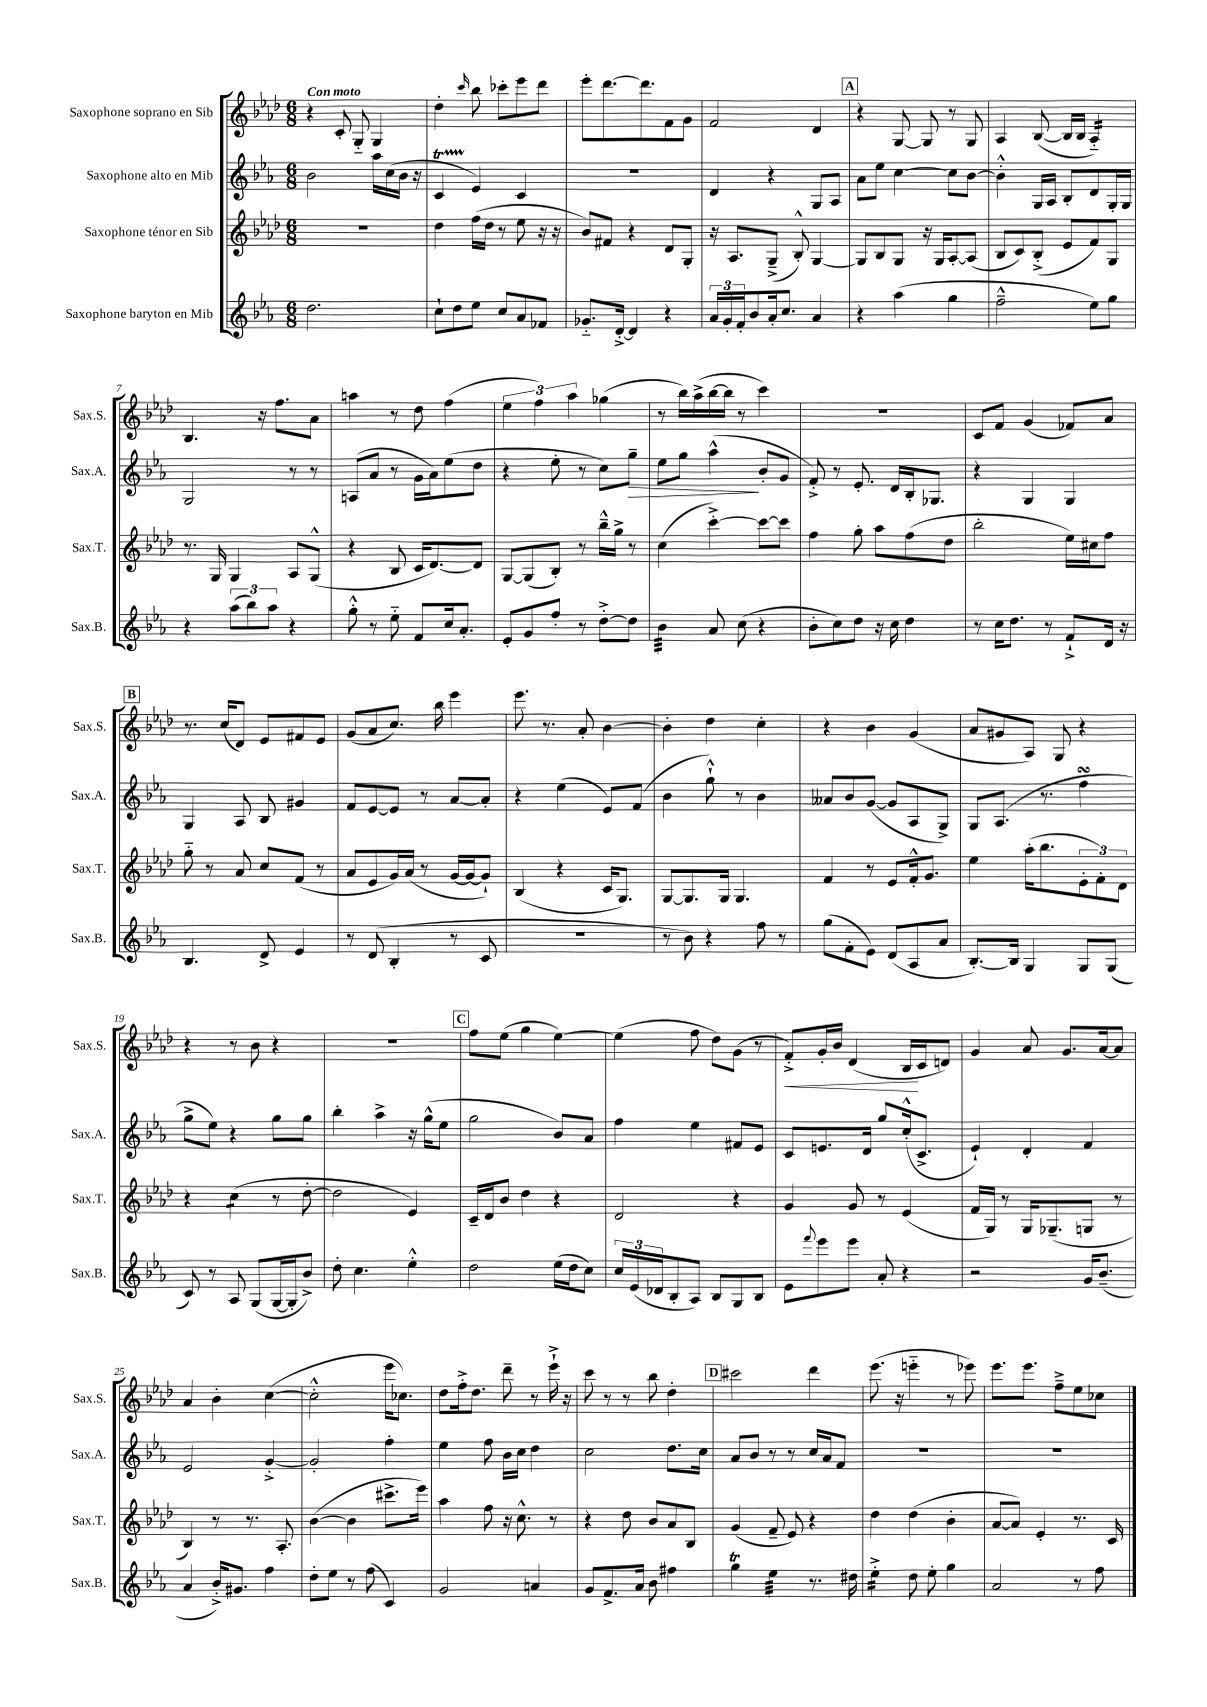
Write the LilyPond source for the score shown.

<<
\new StaffGroup <<
\new Staff = "s0" \with { instrumentName = "Saxophone soprano en Sib" shortInstrumentName = "Sax.S." } {
    \clef treble \key aes \major \numericTimeSignature \time 6/8 \tempo "Con moto"
    r4 c'8-. g8-_ g4 |
    des''4-. \grace { c'''16 } bes''8 ces'''8-. ees'''8 des'''8 |
    ees'''8-. des'''8.~ des'''8. f'8 g'8 |
    f'2 des'4 |
    \mark \markup { \box "A" } r4 g8~ g8 r8 g8 |
    aes4 bes8~( bes16 bes16 aes4:16-_) |
    bes4. r16 f''8. aes'8 |
    a''4 r8 des''8 f''4( |
    \tuplet 3/2 { ees''4 f''4) aes''4 } ges''4( |
    r8 bes''16) aes''16->( bes''16~ bes''16 r8 c'''4) |
    R2. |
    c'8 f'8 g'4( fes'8) aes'8 |
    \mark \markup { \box "B" } r8. c''16( des'8) ees'8 fis'8 ees'8 |
    g'8( aes'8 c''8.) bes''16 ees'''4 |
    ees'''8. r8. aes'8-. bes'4~ |
    bes'4-. des''4 c''4-. |
    r4 bes'4 g'4( |
    aes'8 gis'8 aes8) g8 r4 |
    r4 r8 bes'8 r4 |
    R2. |
    \mark \markup { \box "C" } f''8 ees''8( g''4 ees''4~) |
    ees''4( f''8 des''8) g'8( r8 |
    f'8-.->\<) g'16-. bes'16 des'4( bes16\! c'16 d'8) |
    g'4 aes'8 g'8. aes'16~ aes'8 |
    aes'4 bes'4-. c''4~( |
    c''2-.-^ ees'''16 ces''8.) |
    des''8 f''16-.-> des''8. des'''8-- r8 ees'''16-!-> r16 |
    c'''8 r8 r8 bes''8 des''4-. |
    \mark \markup { \box "D" } cis'''2 des'''4 |
    ees'''8.( r16 e'''4-_ r8 ees'''8) |
    ees'''8. ees'''8. f''8---> ees''8 ces''8 \bar "|." |
}
\new Staff = "s1" \with { instrumentName = "Saxophone alto en Mib" shortInstrumentName = "Sax.A." } {
    \clef treble \key ees \major \numericTimeSignature \time 6/8
    bes'2 aes''16 c''16( bes'16 r16 |
    c'4\startTrillSpan ees'4\stopTrillSpan) c'4 |
    R2. |
    d'4 r4 g8 aes8 |
    \mark \markup { \box "A" } aes'8 ees''8 c''4~ c''8 bes'8~ |
    bes'4-.-^ g16 aes16 bes8-. d'8 g16-. g16 |
    g2 r8 r8 |
    a8( aes'8 r8 g'16 aes'16) ees''8( d''8 |
    r4 ees''8-. r8 c''8) g''8--\> |
    ees''8 g''8 aes''4-^\!( bes'8-. g'8 |
    f'8-.->) r8 ees'8.-. d'16 bes16-. ges8. |
    r4 g4 g4 |
    \mark \markup { \box "B" } g4 aes8 bes8 gis'4 |
    f'8 ees'8~ ees'8 r8 aes'8~ aes'8-. |
    r4 ees''4( ees'8) f'8( |
    bes'4 g''8-!-^) r8 bes'4 |
    aeses'8 bes'8 g'8~( g'8 aes8 g8->) |
    g8 aes8.( r8. f''4\turn |
    g''8-> ees''8) r4 g''8 g''8 |
    bes''4-. aes''4-> r16 g''16-^( ees''8 |
    \mark \markup { \box "C" } g''2 bes'8) aes'8 |
    f''4 ees''4 fis'8 ees'8 |
    c'8 e'8. d'16 g''8 c''16-.-^( c'8.-> |
    ees'4-!) d'4-. f'4 |
    ees'2 g'4~-.-> |
    g'2-. f''4-. |
    ees''4 f''8 bes'16 c''16 d''4 |
    c''2 d''8. c''16 |
    \mark \markup { \box "D" } aes'8 bes'8 r8 r8 c''16 aes'16 f'8 |
    R2. |
    R2. \bar "|." |
}
\new Staff = "s2" \with { instrumentName = "Saxophone ténor en Sib" shortInstrumentName = "Sax.T." } {
    \clef treble \key aes \major \numericTimeSignature \time 6/8
    R2. |
    des''4 f''16( des''16 r8 ees''8 r16 r16 |
    bes'8) fis'8 r4 des'8 g8-. |
    r16 aes8. g8--->( bes8-.-^) g4~ |
    \mark \markup { \box "A" } g8 bes8 g8 r16 g16 aes8~-. aes8( |
    bes8 c'8) bes8-.->( ees'8 f'8) g8 |
    r8. g16 g4 aes8 g8-^( |
    r4 bes8 c'16 des'8.~) des'8 |
    g8~ g8( bes8-.) r8 bes''16---^ g''16-> r8 |
    c''4( c'''4~-.->) c'''8~ c'''8 |
    f''4 g''8-. aes''8 f''8( des''8 |
    bes''2-. ees''16) cis''16 f''8 |
    \mark \markup { \box "B" } g''8-_ r8 aes'8 c''8 f'8( r8 |
    aes'8 ees'8 g'16) aes'16( r8 g'16~ g'16~ g'8-!) |
    bes4( r4 c'16 g8.) |
    g8~ g8. g16 g4. |
    f'4 r8 ees'8 f'16-.-^ g'8. |
    ees''4 aes''16-.( bes''8. \tuplet 3/2 { ees'8-. f'8-.) des'8 } |
    r4 c''4:8( r8 des''8~-. |
    des''2 ees'4) |
    \mark \markup { \box "C" } c'16-- des'16 bes'8 des''4 r4 |
    des'2 r4 |
    g'4 g'8 r8 ees'4( |
    f'16 g16) r8 g16 ges8.--( g8 r8 |
    bes4) r8 r8. aes8.-. |
    bes'4~( bes'4 cis'''8.-> ees'''16) |
    aes''4 f''8 r16 c''8.-^ r8 |
    r4 des''8 bes'8 aes'8 bes8 |
    \mark \markup { \box "D" } g'4( f'8-- ees'8) r4 |
    des''4 des''4( bes'4-. |
    aes'8~ aes'8) ees'4-. r8. c'16 \bar "|." |
}
\new Staff = "s3" \with { instrumentName = "Saxophone baryton en Mib" shortInstrumentName = "Sax.B." } {
    \clef treble \key ees \major \numericTimeSignature \time 6/8
    d''2. |
    c''8-! d''8 ees''8 c''8 aes'8 fes'8 |
    ges'8.-_ d'16~-.-> d'4 r4 |
    \tuplet 3/2 { aes'16 g'16-. f'16-. } bes'8 aes'16-. c''8. aes'4 |
    \mark \markup { \box "A" } r4 aes''4( g''4 |
    f''2---^ ees''8) g''8 |
    r4 \tuplet 3/2 { aes''8( bes''8) aes''8 } r4 |
    g''8-.-^ r8 ees''8-_ f'8 c''16 aes'8.-. |
    ees'8-. g'8 f''8-. r8 d''8~-.-> d''8 |
    bes'4:32 aes'8 c''8( r4 |
    bes'8-. c''8) d''8 r16 c''16 d''4 |
    r8 c''16 d''8. r8 f'8-!-> d'16 r16 |
    \mark \markup { \box "B" } bes4. d'8-> ees'4 |
    r8 d'8( bes4-. r8 c'8 |
    R2. |
    r8 bes'8) r4 f''8 r8 |
    g''8( f'8-. ees'8) d'8( aes8 aes'8 |
    bes8.~-.) bes16 g4 g8 g8( |
    c'8) r8 aes8 g8( g16~ g16-. bes'8->) |
    d''8-. c''4. ees''4-.-^ |
    \mark \markup { \box "C" } d''2 ees''16( d''16 c''8) |
    \tuplet 3/2 { c''16 ees'16( des'16 } bes8-. aes8) bes8 g8 bes8 |
    ees'8 \appoggiatura { f'''8 } ees'''8 ees'''8 aes'8-. r4 |
    r2 g'16 bes'8.--( |
    aes'4 bes'16-.->) gis'8. f''4 |
    d''8-. ees''8 r8 f''8( c'4) |
    g'2 a'4 |
    g'8 f'8.-> aes'16 bes'8 fis''4 |
    \mark \markup { \box "D" } g''4\trill ees''4:32 r8. dis''16 |
    ees''4:16-.-> d''8 ees''8-. g''4 |
    aes'2 r8 f''8 \bar "|." |
}
>>
>>
